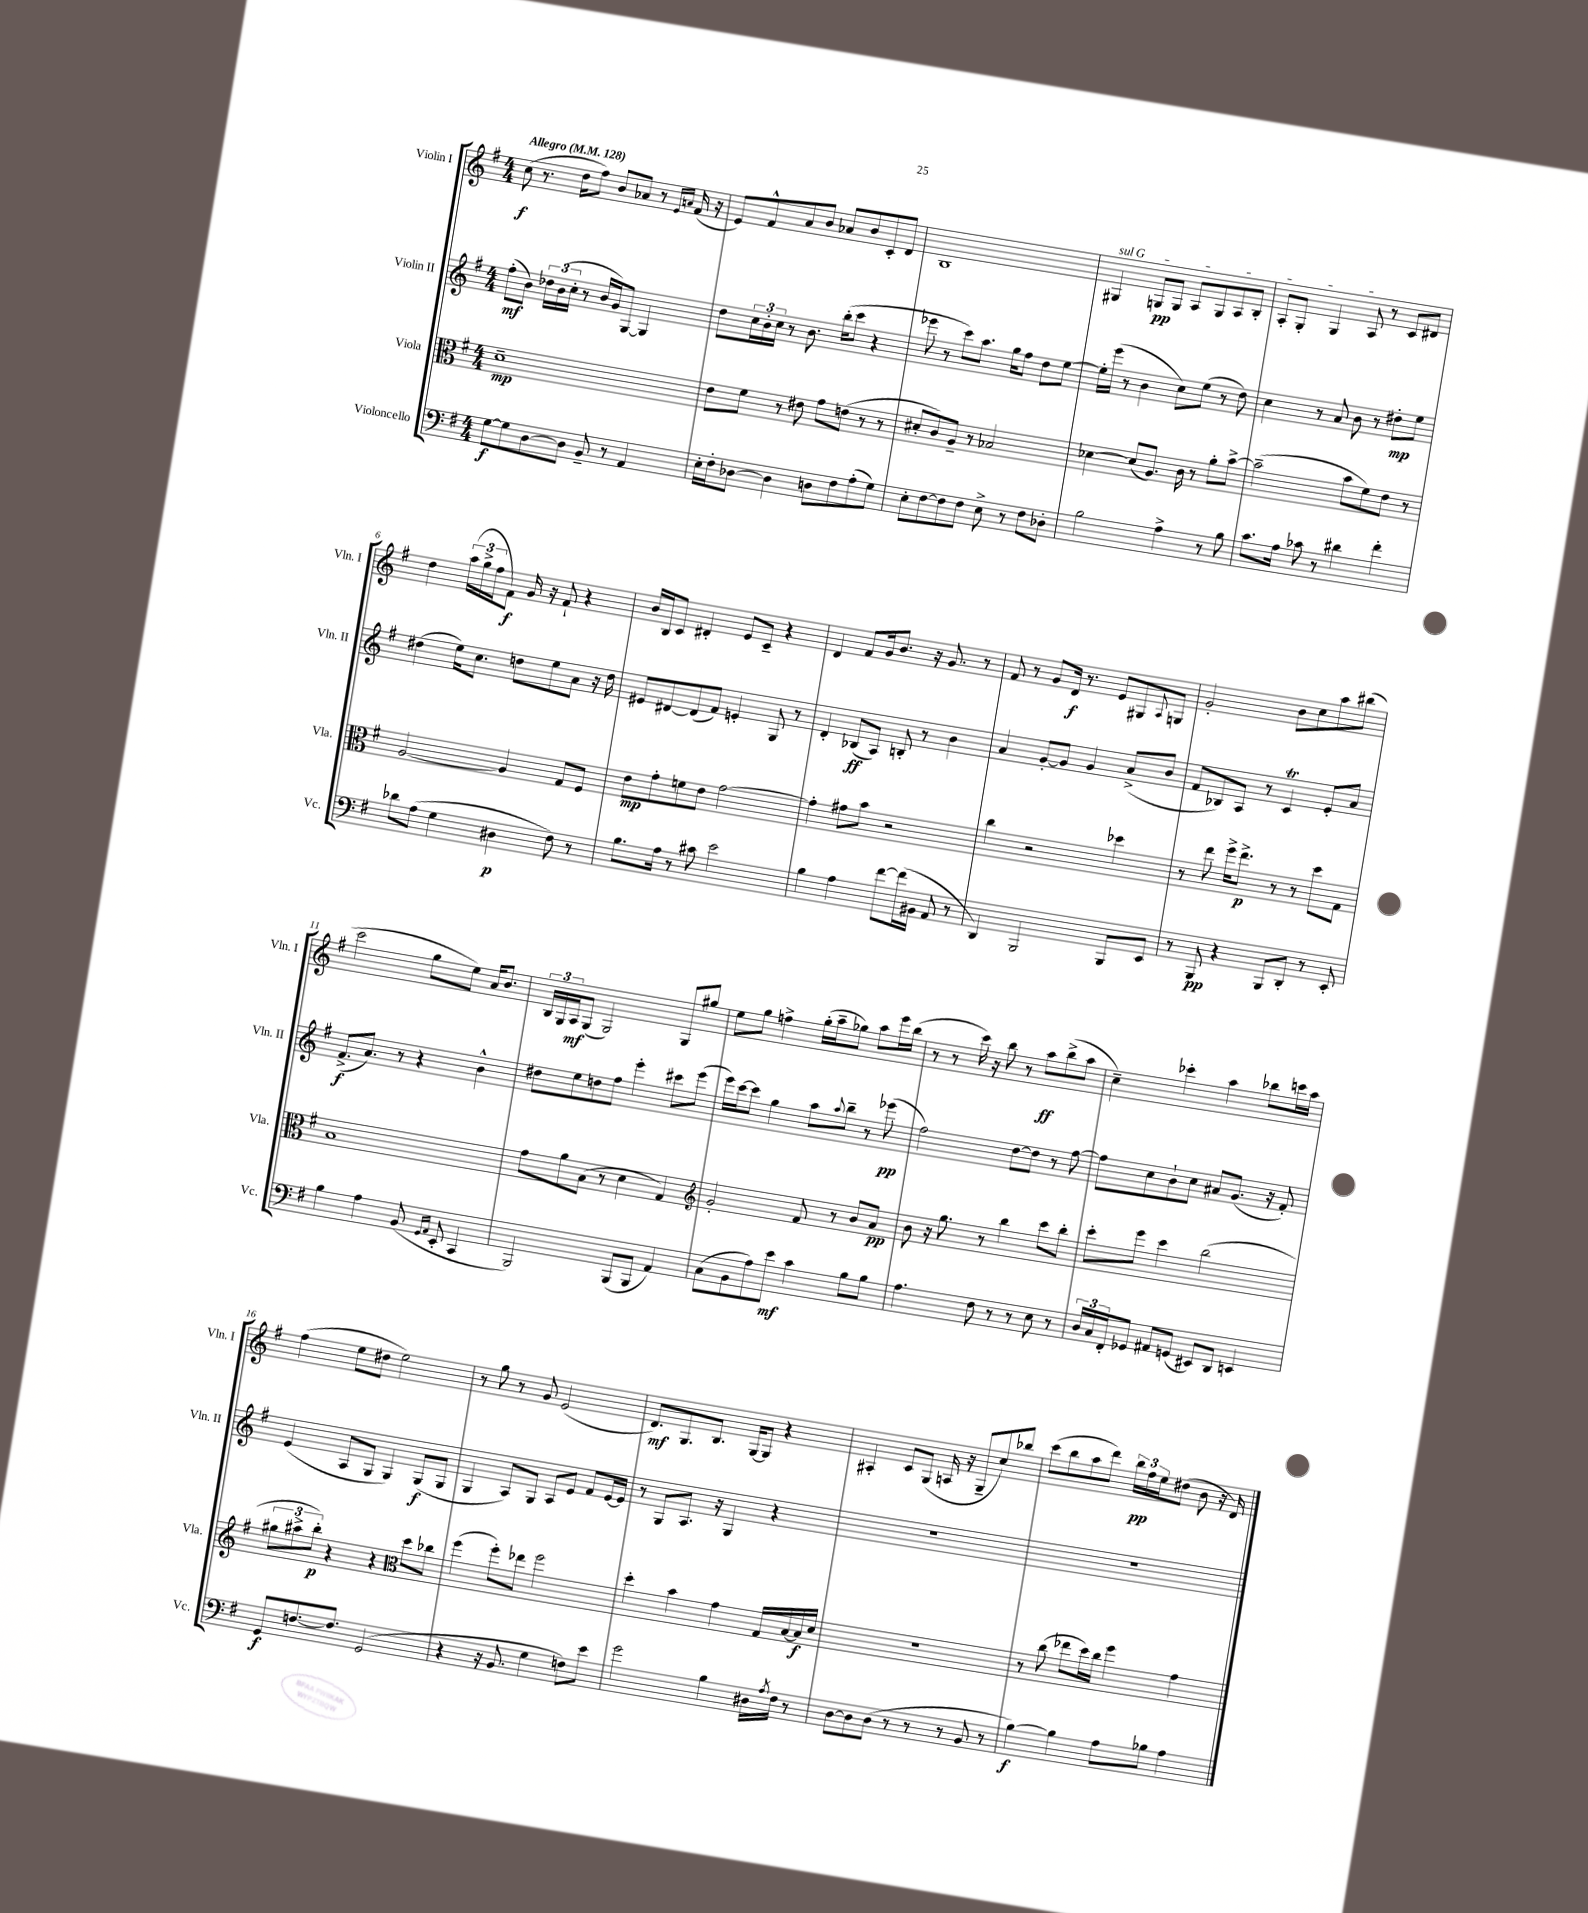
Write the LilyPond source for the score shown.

<<
\new StaffGroup <<
\new Staff = "s0" \with { instrumentName = "Violin I" shortInstrumentName = "Vln. I" } {
    \clef treble \key g \major \numericTimeSignature \time 4/4 \tempo "Allegro" 4 = 128
    c''8\f( r8. d''16 fis''8) b'8 aes'8 r8 \grace { e'16 a'16 } fis'16( r16 |
    e'8) fis'8-^ a'8 b'8 aes'8 b'8 c'8-. d'8 |
    b1 |
    \once \override TextSpanner.bound-details.left.text = \markup { \italic "sul G" } gis4\startTextSpan g8\pp g8 a8 g8 a8 b8-. |
    a8-. g8-. g4 a8\stopTextSpan r8 c'8 dis'8 |
    d''4 \tuplet 3/2 { a''16( g''16-> fis''16 } fis'8\f) g'16 r16 fis'8-! r4 |
    b'16 b16 c'8 dis'4-. e'8 c'8-- r4 |
    d'4 fis'8 g'16 b'8. r16 g'8. r8 |
    fis'8 r8 g'8 d'16\f r8. e'8 gis8 \appoggiatura { a8 } g8 |
    g'2-. b'8 c''8 a''8 bis''8( |
    c'''2 g''8 e''8) a'16 b'8. |
    \tuplet 3/2 { b16 g16 a16\mf } g8( g2) g8 gis''8 |
    e''8 g''8 f''4-> g''16-.( a''16-- ges''8) a''8 e'''16 b''16( |
    r8 r8 c'''16) r16 b''8 r8 a''8\ff b''8->( a''8 |
    c''4--) ces'''4-. a''4 bes''8 c'''16 a''16 |
    fis''4( e''8 dis''8 e''2) |
    r8 g''8 r8 g'8 e'2( |
    d'8.\mf) g8. b8. g16~ g8 r4 |
    ais4-. c'8 g8( a16 r16 g8-- c''8) bes''8 |
    c'''8( b''8 a''8 d'''8) \tuplet 3/2 { b''16\pp fis''16 e''16 } dis''8( b'8 r16 d'16) \bar "|." |
}
\new Staff = "s1" \with { instrumentName = "Violin II" shortInstrumentName = "Vln. II" } {
    \clef treble \key g \major \numericTimeSignature \time 4/4
    fis''8-.\mf( b'8) \tuplet 3/2 { des''16 b'16( c''16-. } r8 b'16 g'16) g8~ g4 |
    d''8 \tuplet 3/2 { c''16 b'16-. c''16 } r8 b'8. b''16-.( c'''8 r4 |
    ees'''8 r8 c'''8) a''8. g''16 fis''8 d''8 e''8~ |
    e''16-. e'''16( r8 b'4 c''8) e''8( r8 d''8) |
    c''4 r8 a'8 b'8 r8 dis''8-.\mp e''8 |
    dis''4( e''16) c''8. d''8 e''8 a'8 r16 d''16 |
    eis'8 dis'8~ dis'8( fis'8) e'4-. g8 r8 |
    d'4-. bes8\ff( a8) b8-. r8 b'4 |
    a'4 g'8~-. g'8 g'4 a'8->( b'8 |
    fis'8 bes8) a8 r8 c'4\trill e'8-. a'8 |
    fis'8.->\f( a'8.) r8 r4 b'4-^ |
    dis''8 e''8 d''8 fis''8 e'''4-. cis'''8 e'''8( |
    e'''16) c'''16~ c'''8 g''4 a''8 \appoggiatura { a''8 } b''8-- r8 ees'''8\pp( |
    fis''2) d''8~ d''8 r8 fis''8~ |
    fis''8 c''8 b'8-! c''8 ais'8 g'8.( r16 fis'8-.) |
    e'4( a8 g8 g4) g8\f( g8 |
    g4 a8) g8 a8 e'8 fis'8 e'16~ e'16 |
    r8 g8 a8. r16 g4 r4 |
    R1 |
    R1 \bar "|." |
}
\new Staff = "s2" \with { instrumentName = "Viola" shortInstrumentName = "Vla." } {
    \clef alto \key g \major \numericTimeSignature \time 4/4
    d'1--\mp |
    e'8 fis'8 r8 eis'8 g'8 e'8( r8 r8 |
    dis'8-. c'8) a8-- r8 bes2 |
    des'4~ des'8( a8.) c'16 r8 a'8-. b'8~-> |
    b'2--( b'8 fis'8) e'8 r8 |
    a2~ a4 g8 fis8 |
    e'8\mp g'8-. f'8 e'8 g'2~ |
    g'4-. gis'8 b'8 r2 |
    c''4 r2 des''4 |
    r8 e''8 fis''16-> e''8.->\p r8 r8 d''8 g8 |
    b1 |
    g'8 a'8 b8( r8 d'4 g4) |
    \clef treble g'2-. fis'8 r8 b'8 a'8\pp |
    b'8 r16 g''8. r8 b''4 c'''8 b''8-. |
    c'''8-. e'''8 c'''4 b''2( |
    \tuplet 3/2 { gis''8 ais''8-> b''8-.\p) } r4 r4 \clef alto d''8 ces''8 |
    fis''4( fis''8-.) ees''8 fis''2 |
    d''4-. b'4 g'4 g16 b16~ b16\f d'16 |
    R1 |
    r8 c''8( ees''8 d''16) c''16 fis''4 g'4 \bar "|." |
}
\new Staff = "s3" \with { instrumentName = "Violoncello" shortInstrumentName = "Vc." } {
    \clef bass \key g \major \numericTimeSignature \time 4/4
    g8~\f g8 d8~ d8 b,8-- r8 a,4 |
    e16-. fis16-. des8~ des4 d8 fis8 a8-.( g8) |
    e8-. fis8~ fis8 fis8 e8-> r8 fis8 des8-. |
    b2 a4-> r8 b8 |
    c'8. a16 ces'8 r8 dis'4 fis'4-. |
    des'8 a8( g4 dis4\p fis8) r8 |
    b8. a16 r8 cis'8 e'2 |
    b4 a4 fis'8~ fis'16( bis,16 a,8 r8 |
    d,4) b,,2 b,,8 e,8 |
    r8 b,,8\pp r4 b,,8 d,8-. r8 e,8-. |
    b4 a4 b,8( \grace { g,16 a,16 } e,8-. c,4 |
    b,,2) b,,8( b,,8 a,4) |
    c8( b,8 a8) e'8\mf c'4 b8 b8 |
    a4. fis8 r8 r8 e8 r8 |
    \tuplet 3/2 { d16 c16 fis,16-. } ges,8 ais,8 g,8( eis,8) d,8 e,4 |
    g,8\f f8.~ f8. g,2( |
    r4 r16 b,8. g4 f8) e'8 |
    g'2 b4 dis16 \acciaccatura { a8 } fis16 r8 |
    d8~ d8 d8( r8 r8 r8 b,8 r8 |
    b4~\f) b4 a8 bes8 a4 \bar "|." |
}
>>
>>
